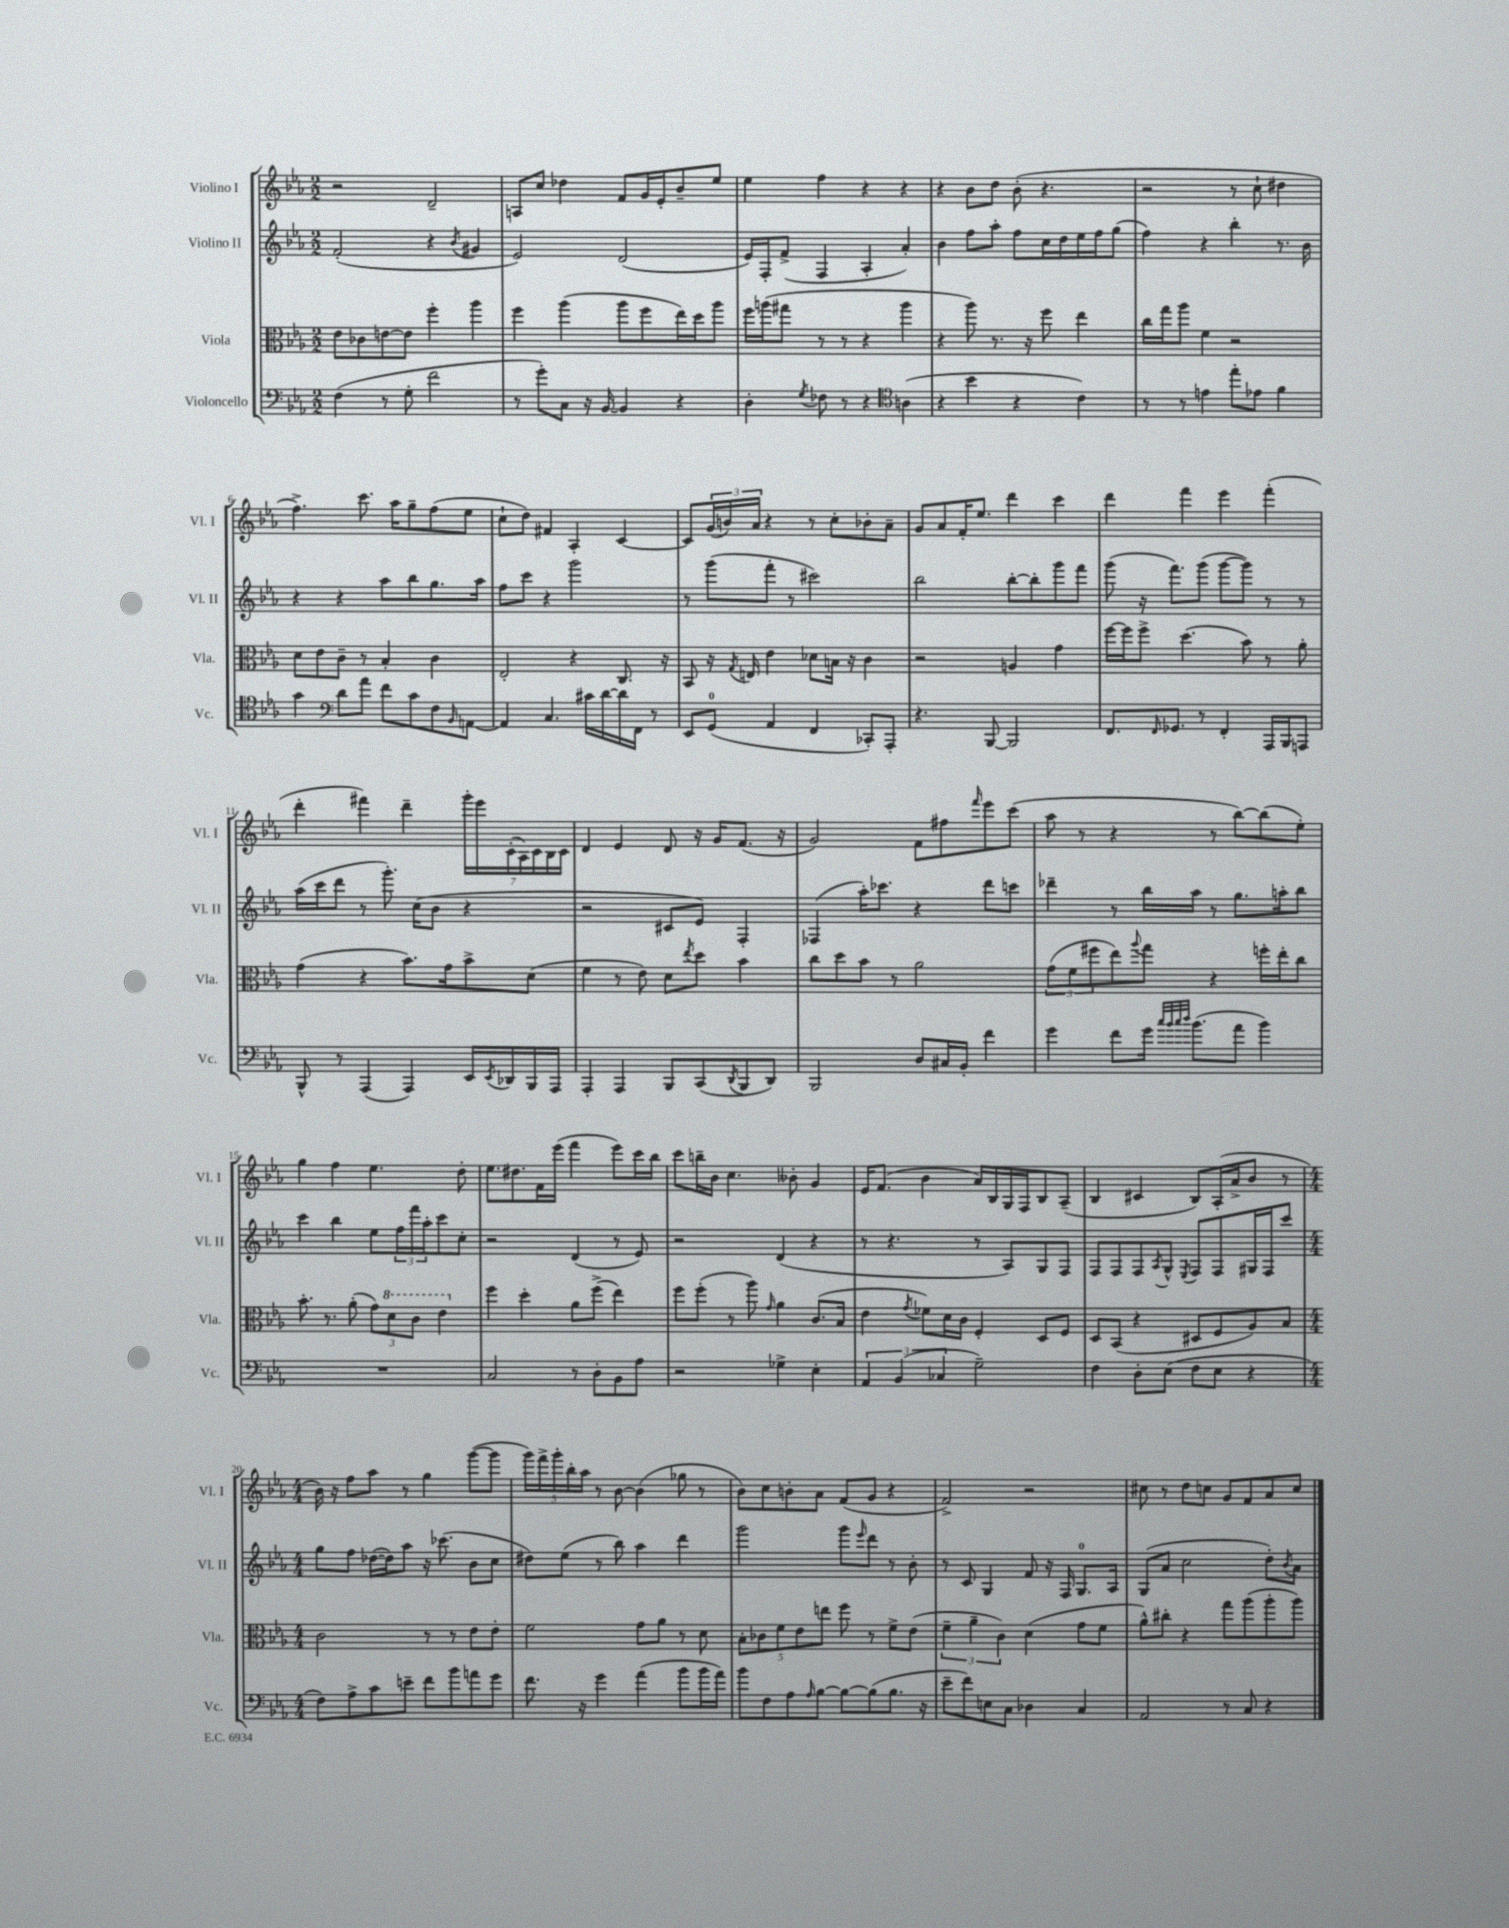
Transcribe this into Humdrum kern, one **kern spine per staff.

**kern	**kern	**kern	**kern
*staff4	*staff3	*staff2	*staff1
*clefF4	*clefC3	*clefG2	*clefG2
*k[b-e-a-]	*k[b-e-a-]	*k[b-e-a-]	*k[b-e-a-]
*M2/2	*M2/2	*M2/2	*M2/2
(4F	8e-	(2f'	2r
.	8c-	.	.
8r	[8e	.	.
8G'	8e]	.	.
2f	4ff'	4r	2d~
.	.	8qb-	.
.	4aa-	4g#	.
=	=	=	=
8r	4ff	2e-)	8A
8g')	.	.	8cc
8C	(4aa-	.	4dd-
16r	.	.	.
[16BB-	.	.	.
4BB-]	8aa-	(2d	8f
.	8ff	.	16g
.	.	.	16e-'
4r	16ee-)	.	8b-~
.	16dd	.	.
.	8aa-	.	8ee-
=	=	=	=
4D'	16ff	16e-)	4ee-
.	(16aa	16F'	.
.	8gg#	(8f^	.
8qG	.	.	.
8F-	8r	4F	4ff
8r	8r	.	.
4r	4r	4A-'	4r
*clefC4	*	*	*
(4A	4aa	4a-')	4r
=	=	=	=
4r	4r	4b-	4r
4b-	8aa-)	8ff	8b-
.	8.r	8aa-'	8dd
4r	.	8ff	(8b-'
.	16r	.	.
.	8ff	16cc	4.r
.	.	16dd	.
4c)	4ee-	16ee-	.
.	.	16ff	.
.	.	(8gg	.
=	=	=	=
8r	16cc	4ff)	2r
.	16gg	.	.
8r	8aa-	.	.
4e	4f	4r	.
8ee-'	2r	4bb-'	8r
8e-	.	.	8cc`
4f	.	8.r	4dd#
.	.	16b-	.
=	=	=	=
4g	8d	4r	4.ff^)
.	8e-	.	.
*clefF4	*	*	*
8d	8c~	4r	.
8a-	8r	.	8.ccc
8f	4B-'	8aa-	.
.	.	.	16aa-
8c	.	8bb-	8gg~
8F	4c	8.gg	(8ff
16qqBB-	.	.	.
[8AA	.	.	8ee-
.	.	16aa-	.
=	=	=	=
4AA]	2E-'	8ff	8cc`
.	.	8ccc	8dd)
4.C	.	4r	4f#
.	4r	2ggg	4A-'
16c#	.	.	.
[16d	.	.	.
16d]	8.C	.	[4c
16FF	.	.	.
8r	.	.	.
.	16r	.	.
=	=	=	=
8EE-	8BB-	8r	8c]
(8GG	16r	(8ggg	(24g
.	.	.	24b)
.	8qG	.	.
.	16E	.	.
.	.	.	24a-
4AA-	4e-	8fff'	4r
.	.	8r	.
4FF	8d-	2ccc#)	8r
.	16B	.	8cc'
.	16r	.	.
8CC-')	4c	.	8b-'
8AAA-'	.	.	8a-~
=	=	=	=
4.r	2r	2bb-	8g
.	.	.	8a-
.	.	.	16f'
.	.	.	8.ee-
[8BBB-	.	.	.
2BBB-]	4A	[8bb-'	4ddd
.	.	8bb-']	.
.	4g	8ggg	4ccc
.	.	8fff	.
=	=	=	=
8.FF	[16ff	(8ggg	4ddd
.	16ff]	.	.
.	8ff^	16r	.
16qqFF	.	.	.
8.GG-	.	8.fff)	.
.	(4.dd	.	4fff
8r	.	(8ggg	.
4FF'	.	[8ggg	4eee-
.	8b-)	8ggg])	.
16AAA-	8r	8r	(4fff'
16BBB-	.	.	.
8AAA	8a-'	8r	.
=	=	=	=
8BBB-^^	(4g	(16aa-	4ddd'
.	.	16ccc	.
8r	.	8ddd	.
(4AAA-	4r	8r	4fff#)
.	.	8.ggg')	.
4AAA-)	8.b-)	.	4ddd~
.	.	(16cc	.
.	.	8b-	.
.	16g	.	.
16EE-	8b-^	4r	28ggg'
.	.	.	28eee-
8qEE-	.	.	.
16DD-	.	.	.
.	.	.	(28c'
.	.	.	28A-)
16BBB-	(8d	.	.
.	.	.	28c
.	.	.	28B-
16AAA-	.	.	.
.	.	.	28c
=	=	=	=
4AAA-'	4f	2r	4d
4AAA-	8r	.	4e-
.	8e-)	.	.
8BBB-	8d	8c#	8d
.	8qee-	.	.
(8CC	8dd	8e-)	16r
.	.	.	16g
8qDD	.	.	.
8BBB-	4b-	4F'	(8.f
8DD)	.	.	.
.	.	.	16r
=	=	=	=
2BBB-	8cc	(4F-	2g)
.	8dd	.	.
.	8b-	16aa-')	.
.	.	8.ccc-	.
.	8r	.	.
8D	2a-	4r	8f
16C#	.	.	8ff#
16BB-'	.	.	.
.	.	.	16qqfff
4f	.	8ddd	8eee-
.	.	8ccc	(8ccc
=	=	=	=
4g	(12g	4ddd-~	8aa-
.	12f	.	.
.	.	.	8r
.	12ff#	.	.
8f	8ee-)	8r	4r
.	8qqaa-	.	.
16g	8gg	16bb-	.
32qqcc	.	.	.
32qqb-	.	.	.
32qqcc	.	.	.
32qqdd	.	.	.
(8.b-	.	16aa-	.
.	4r	8r	8r
8a-	.	8.gg	[8bb-)
4b-)	16ff'	.	(8bb-]
.	16ee-'	16aa'	.
.	8cc	8bb-	8ee-')
=	=	=	=
1r	8.b-'	4ccc	4gg
.	8.r	.	.
.	.	4bb-	4ff
.	(8a-'	.	.
.	12g)	8ee-	4.ee-
.	12dd	.	.
.	.	24ff	.
.	12cc	24fff	.
.	.	24aa-'	.
.	4ee-	8ccc	.
.	.	8cc'	8dd'
=	=	=	=
2C	4ff	2r	8.ee-
.	.	.	8.dd#
.	4dd'	.	.
.	.	.	16f
.	.	.	(16eee-
8r	8a-	(4d	4fff
8D'	(8ff^	.	.
8BB-	4ee-)	8r	8eee-)
8A-	.	8e-)	16ccc
.	.	.	16bb-
=	=	=	=
2r	8ff	2r	8ccc
.	(8ff'	.	16bb~
.	.	.	16b-
.	8r	.	4.cc
.	8aa-)	.	.
.	16qqg	.	.
4G-^	4a-	(4d	.
.	.	.	8b--'
4E-'	(8.c	4r	4g
.	16B-	.	.
=	=	=	=
6AA-	4e-	8r	16e-
.	.	.	(8.f
.	.	4.r	.
(6BB-	.	.	.
.	8qg	.	.
.	8f-)	.	4b-
6C-	.	.	.
.	16d	.	.
.	16c	.	.
2G~)	4F'	8r	16a-)
.	.	.	16B-
.	.	8A-)	16G
.	.	.	16F
.	8D	8G	8B-
.	8F	8F	(8A-~
=	=	=	=
4F	8D	8F	4B-
.	(8BB-	8F	.
8D'	4r	8F	4c#
.	.	8qA-	.
(8E-	.	8G^^	.
.	.	8qE-	.
8F	8D#	8F	8B-)
8E-	8F	8F	(16A-'
.	.	.	16a-^
4r	8A-)	16G#	8b-
.	.	16F	.
.	8B-	8ccc	8r
=	=	=	=
*M4/4	*M4/4	*M4/4	*M4/4
8F)	2c	8gg	16b-)
.	.	.	16r
8A-^	.	8ff	8ff
8c	.	([16dd-	8aa-
.	.	16dd-])	.
8e~	.	8aa-	8r
8f	8r	16r	4gg
.	.	(8.ccc-	.
8b-	8r	.	.
8a	8e-	8b-	([8ggg
8g	8e-'	8cc	8ggg]
=	=	=	=
8.f	2f	8dd#)	20ggg)
.	.	.	20fff^
.	.	.	20ggg'
.	.	(8ee-	.
.	.	.	20bb-'
16r	.	.	.
.	.	.	20aa-
4g	.	8r	8r
.	.	8bb-)	[8b-
(4a-	8g	4aa-	(4b-]
.	8a-	.	.
8b-	8r	4ddd	8gg-
16b-	8d	.	8r
16a-)	.	.	.
=	=	=	=
8b-	10B-'	2ggg	8b-)
.	10c-	.	.
8F	.	.	8cc
.	10f	.	.
8A-	.	.	8b'
.	10e-	.	.
16qqA-	.	.	.
[8B-	.	.	8a-
.	10ee	.	.
8B-_	8ff	8ggg	(8f
.	.	16qqeee-	.
(8B-]	8r	8ddd	8g
8.B-	8f^	8r	4r
.	(8e-	8b-'	.
16r	.	.	.
=	=	=	=
8e-~	6f~	8r	2f^)
8f)	.	8c	.
.	6a-~	.	.
8E	.	4G	.
.	6c)	.	.
8C	.	.	.
4D-	(4d	8f	2r
.	.	16r	.
.	.	16F	.
4C	8g	8.G	.
.	8f	.	.
.	.	16A-	.
=	=	=	=
2AA-	8a-^^)	(8G	8cc#
.	8cc#'	8a-	8r
.	4r	2cc	8dd
.	.	.	8cc
8r	8gg	.	8g
8C	(8aa-	.	8f
4r	8aa-'	8dd')	8a-
.	.	8qb-	.
.	8aa-)	8a-	8cc
==	==	==	==
*-	*-	*-	*-
